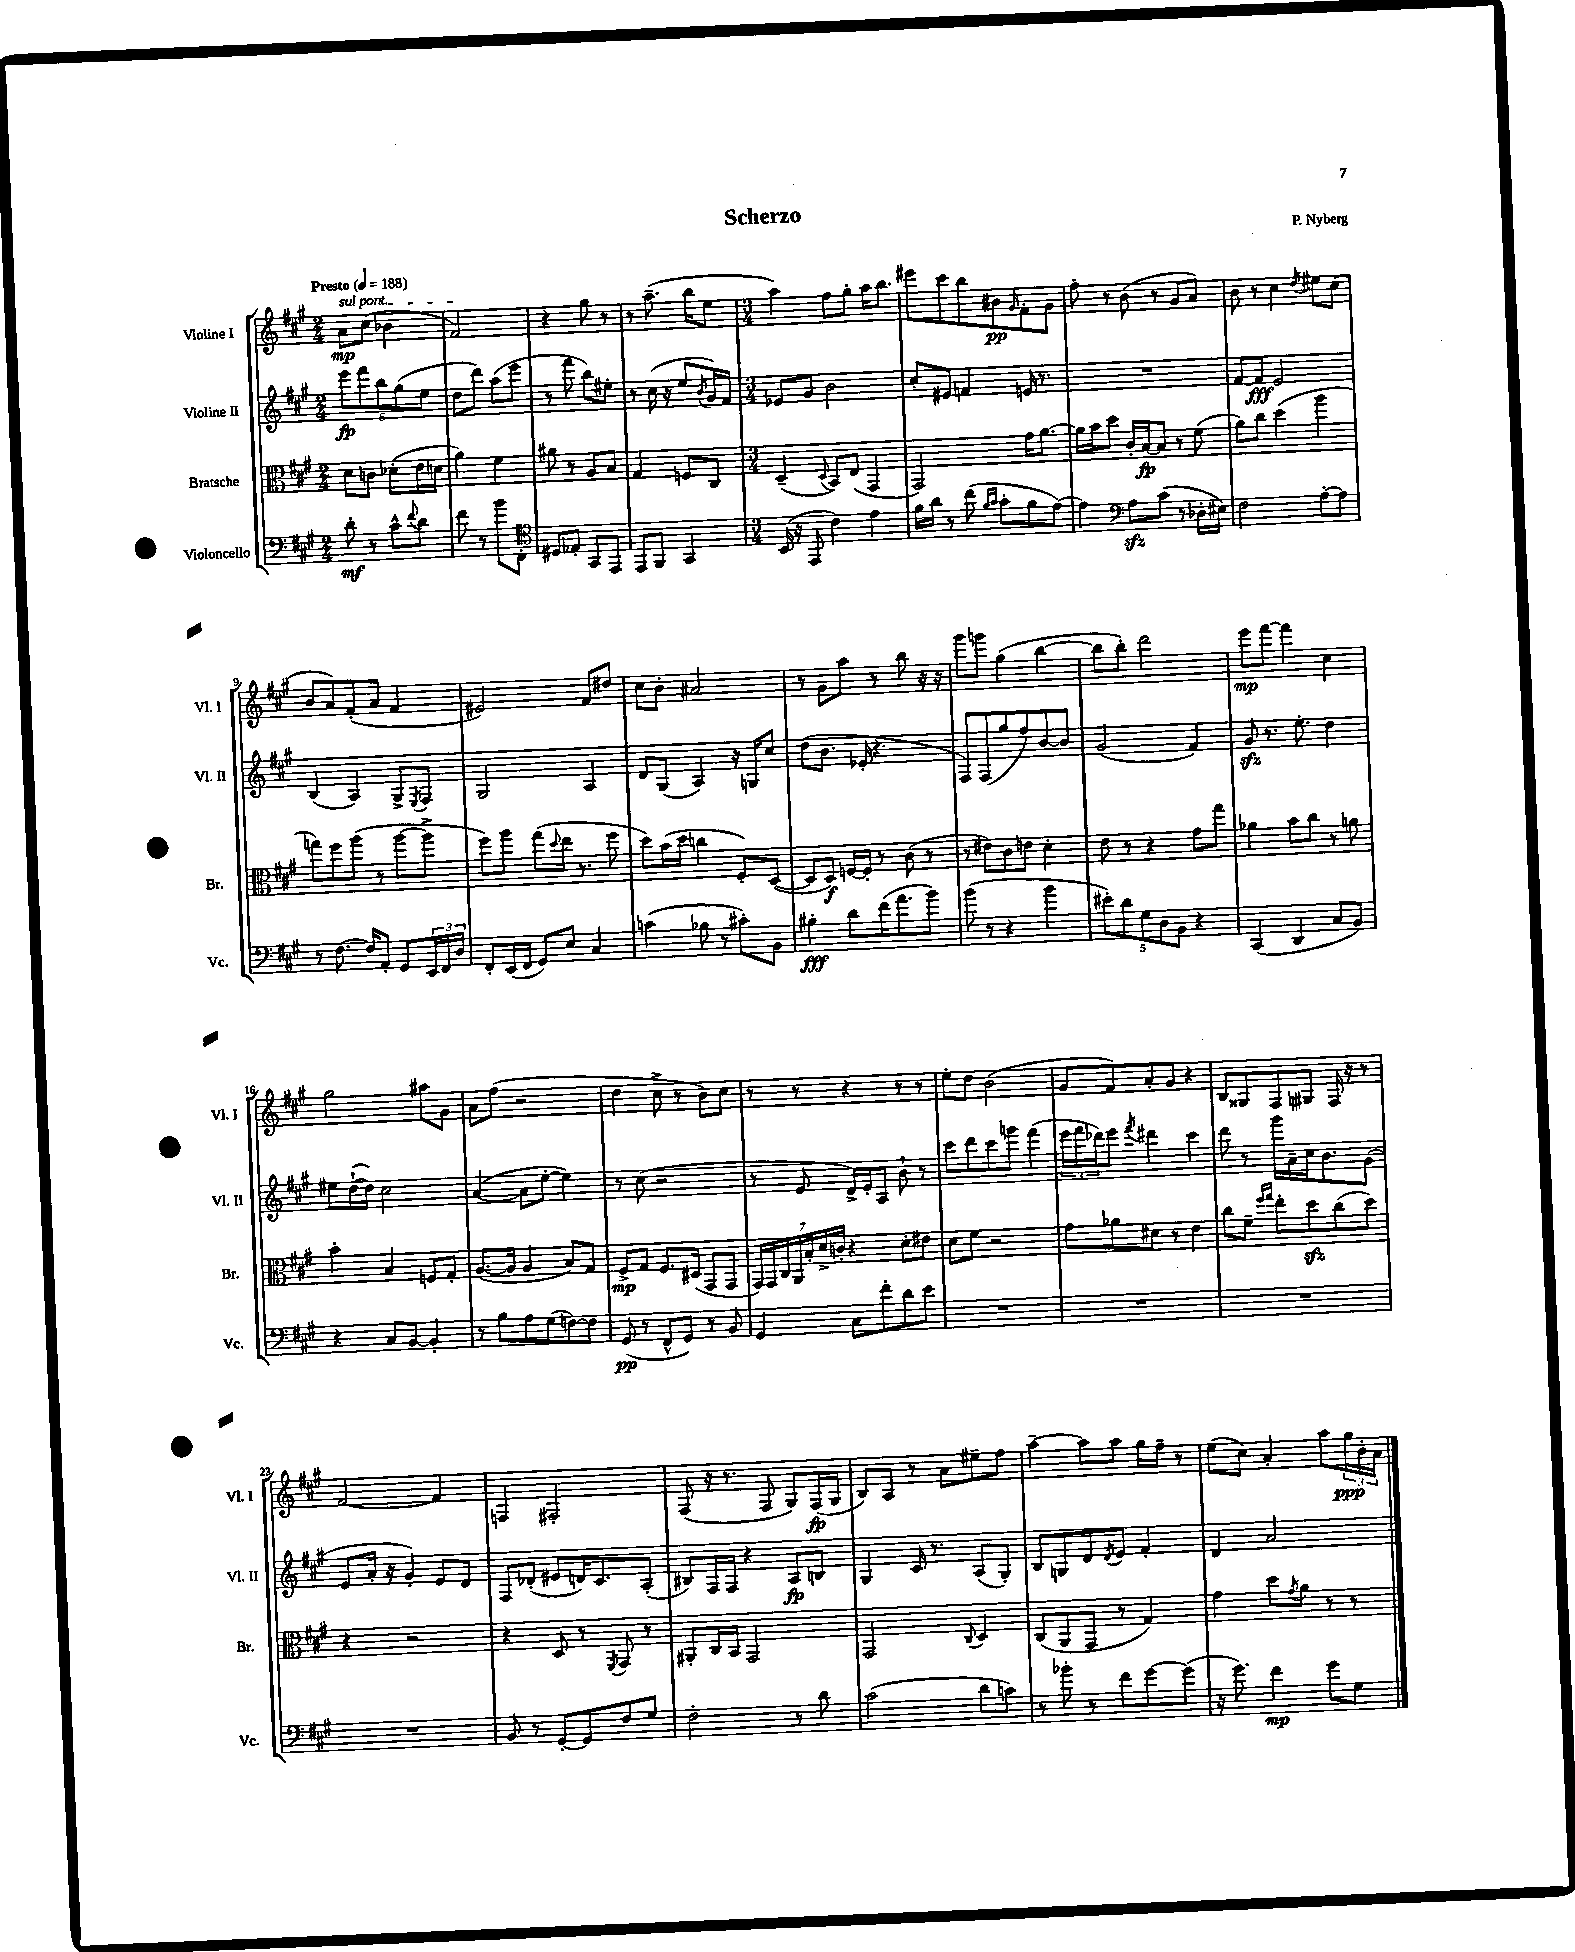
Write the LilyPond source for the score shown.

\header { title = "Scherzo" composer = "P. Nyberg" }
<<
\new StaffGroup <<
\new Staff = "s0" \with { instrumentName = "Violine I" shortInstrumentName = "Vl. I" } {
    \clef treble \key a \major \numericTimeSignature \time 2/4 \tempo "Presto" 4 = 188
    \once \override TextSpanner.bound-details.left.text = \markup { \italic "sul pont." } a'8\mp\startTextSpan cis''8( bes'4 |
    fis'2\stopTextSpan) |
    r4 gis''8 r8 |
    r8 a''8.--( b''16 e''8 |
    \numericTimeSignature \time 3/4 a''4) fis''8 gis''8-. a''16 b''8. |
    eis'''8 cis'''8 b''8 bis'8\pp \grace { gis'16 } fis'8-. gis'8 |
    fis''8-. r8 b'8( r8 gis'8 a'8) |
    b'8 r8 cis''4 \acciaccatura { d''8 } eis''8 cis''8( |
    b'8 a'8) fis'8-.( a'8 fis'4 |
    eis'2) fis'8 dis''8 |
    cis''8 b'8-. ais'2 |
    r8 gis'8 a''8 r8 b''8 r16 r16 |
    gis'''8 g'''8 gis''4( b''4~ |
    b''8 b''8-.) d'''2 |
    e'''8\mp fis'''8~ fis'''4 cis''4 |
    gis''2 ais''8 gis'8 |
    a'8 fis''8( r2 |
    d''4 cis''8-> r8 b'8) cis''8 |
    r8 r8 r4 r8 r8 |
    e''8-. d''8 b'2( |
    gis'8 fis'8) a'8-. gis'8 r4 |
    b8 gisis8 fis8 gis8 fis16 r16 r8 |
    fis'2~ fis'4 |
    f4 fis2-. |
    fis8( r16 r8. fis8 gis8) fis16\fp( gis16 |
    b8) a8 r8 a'8 eis''8-- fis''8 |
    a''4~-- a''8 a''8 gis''16 fis''16-- r8 |
    e''8( cis''8) a'4-. a''8 \tuplet 3/2 { gis''16\ppp b'16-. a'16 } \bar "|." |
}
\new Staff = "s1" \with { instrumentName = "Violine II" shortInstrumentName = "Vl. II" } {
    \clef treble \key a \major \numericTimeSignature \time 2/4
    \tuplet 5/4 { e'''8\fp fis'''8 b''8 gis''8( e''8 } |
    d''8 d'''8) a''8( e'''8 |
    r8 fis'''8 b''8) eis''8-. |
    r8 cis''16( r16 e''8 \acciaccatura { b'8 } gis'16) fis'16 |
    \numericTimeSignature \time 3/4 ees'8 gis'8 b'2 |
    cis''8-. eis'8 f'4 e'16 r8. |
    R2. |
    fis'8~ fis'8\fff e'2 |
    b4( a4) gis8-> \acciaccatura { e8 } fis8 |
    gis2 a4 |
    d'8 gis8( a4) r16 g16 cis''8 |
    d''8( b'8. ees'16-. r4. |
    fis8) fis8( gis''8 fis''8) b'8~ b'8 |
    gis'2( fis'4) |
    gis'8\sfz r8. e''8.-. d''4 |
    eis''8 d''16~-!( d''16) cis''2 |
    a'4~( a'8 e''8~-. e''4) |
    r8 cis''8( r2 |
    r8 e'8 d'16->) e'16-. a8 b'8-! r8 |
    cis'''8 d'''8 cis'''8 g'''8 fis'''4( |
    \tuplet 3/2 { e'''16 fis'''16 des'''16) } e'''8 \acciaccatura { fis'''8 } dis'''4 cis'''4 |
    d'''8 r8 gis'''16 a'16-- cis''16 b'8. gis'8( |
    e'8 a'16-. r16 gis'4-.) e'8 d'8 |
    fis8 des'8-.( eis'8 d'16) cis'8. a8-.( |
    bis8) fis16 fis16 r4 a8\fp b8 |
    gis4 cis'16 r8. a8( gis8-.) |
    b8 g8 d'8 \acciaccatura { d'8 } e'8 fis'4-. |
    d'4 a'2 \bar "|." |
}
\new Staff = "s2" \with { instrumentName = "Bratsche" shortInstrumentName = "Br." } {
    \clef alto \key a \major \numericTimeSignature \time 2/4
    d'8 c'8 des'8-.( e'16 d'16 |
    a'4) fis'4 |
    ais'8 r8 a8 b8 |
    gis4 f8 cis8 |
    \numericTimeSignature \time 3/4 d4--( \appoggiatura { d8 } b,8) e8( gis,4 |
    gis,2) gis'16 a'8.~ |
    a'16 b'16 d''8 cis'16-. b16~\fp b8 r8 fis'8( |
    a'8) cis''8 d''4( a''4 |
    g''8) fis''8 a''8( r8 a''8~ a''8-> |
    fis''8) a''8 gis''8( \appoggiatura { d''8 } e''16 r8. fis''8 |
    d''8) b'16( d''16 c''4 fis8-.) d8~( |
    d8 d8\f) f16~ f16-. r8 cis'8( r8 |
    r8 eis'8) cis'8 e'8 d'4-. |
    e'8 r8 r4 gis'8 gis''8 |
    aes'4 b'8 cis''8 r8 a'8 |
    b'4-. b4 f8 gis8-. |
    a8.~( a16 a4 b8) gis8 |
    fis8->\mp gis8 fis8. dis16( gis,8 gis,8 |
    \tuplet 7/4 { gis,16) gis,16 cis16 a,16 b16-. d'16-> c'16-. } r4 d'8-. eis'8 |
    d'8 fis'8 r2 |
    gis'8 aes'8 dis'8 r8 e'4 |
    cis''8 fis'8-- \grace { fis''16 gis''16 } e''8-. d''8\sfz cis''8( d''8) |
    r4 r2 |
    r4 d8 r8 \acciaccatura { fis,8 } gis,8 r8 |
    ais,8-. cis16 b,16 gis,2 |
    gis,2 \appoggiatura { cis8 } d4 |
    cis8( a,8 gis,8 r8 gis4) |
    gis'4 d''8 \acciaccatura { gis'8 } a'8 r8 r8 \bar "|." |
}
\new Staff = "s3" \with { instrumentName = "Violoncello" shortInstrumentName = "Vc." } {
    \clef bass \key a \major \numericTimeSignature \time 2/4
    d'8-.\mf r8 cis'8-^ \appoggiatura { fis'8 } d'8 |
    fis'8 r8 b'8 fis,8-. |
    \clef tenor dis8 ees8-. gis,8 e,8 |
    e,8 fis,8 gis,4 |
    \numericTimeSignature \time 3/4 b,16( r16 e,8 cis'4) e'4 |
    fis'16 a'16 r8 cis''8( \grace { fis'16 gis'16 } gis'8-. fis'8 e'8~) |
    e'4 \clef bass a8\sfz cis'8( r8 des16-. eis16) |
    fis2 a8~-. a8 |
    r8 fis8.~ fis16 a,8-. gis,8 \tuplet 3/2 { e,16 fis,16 d16 } |
    fis,8-. e,16( fis,16 gis,8) e8 cis4 |
    c'4( bes8 r8 cis'8-.) b,8 |
    bis4-.\fff d'8 fis'16( a'8. b'8) |
    b'8( r8 r4 b'4 |
    \tuplet 5/4 { eis'8-.) d'8 gis8 d8 b,8 } r4 |
    cis,4( d,4 cis8 b,8) |
    r4 cis8 b,8~ b,4-. |
    r8 b8 a8 gis8( f8~) f8 |
    gis,8\pp( r8 fis,8-^ gis,8) r8 b,8 |
    gis,4 cis8 fis'8-. d'8 e'8 |
    R2. |
    R2. |
    R2. |
    R2. |
    b,8 r8 gis,8~-. gis,8 fis8 gis8 |
    fis2-. r8 d'8 |
    cis'2( d'8 c'8) |
    r8 bes'8-. r8 fis'8 gis'8~ gis'8( |
    r16 gis'8.) fis'4\mp gis'8 gis8 \bar "|." |
}
>>
>>
